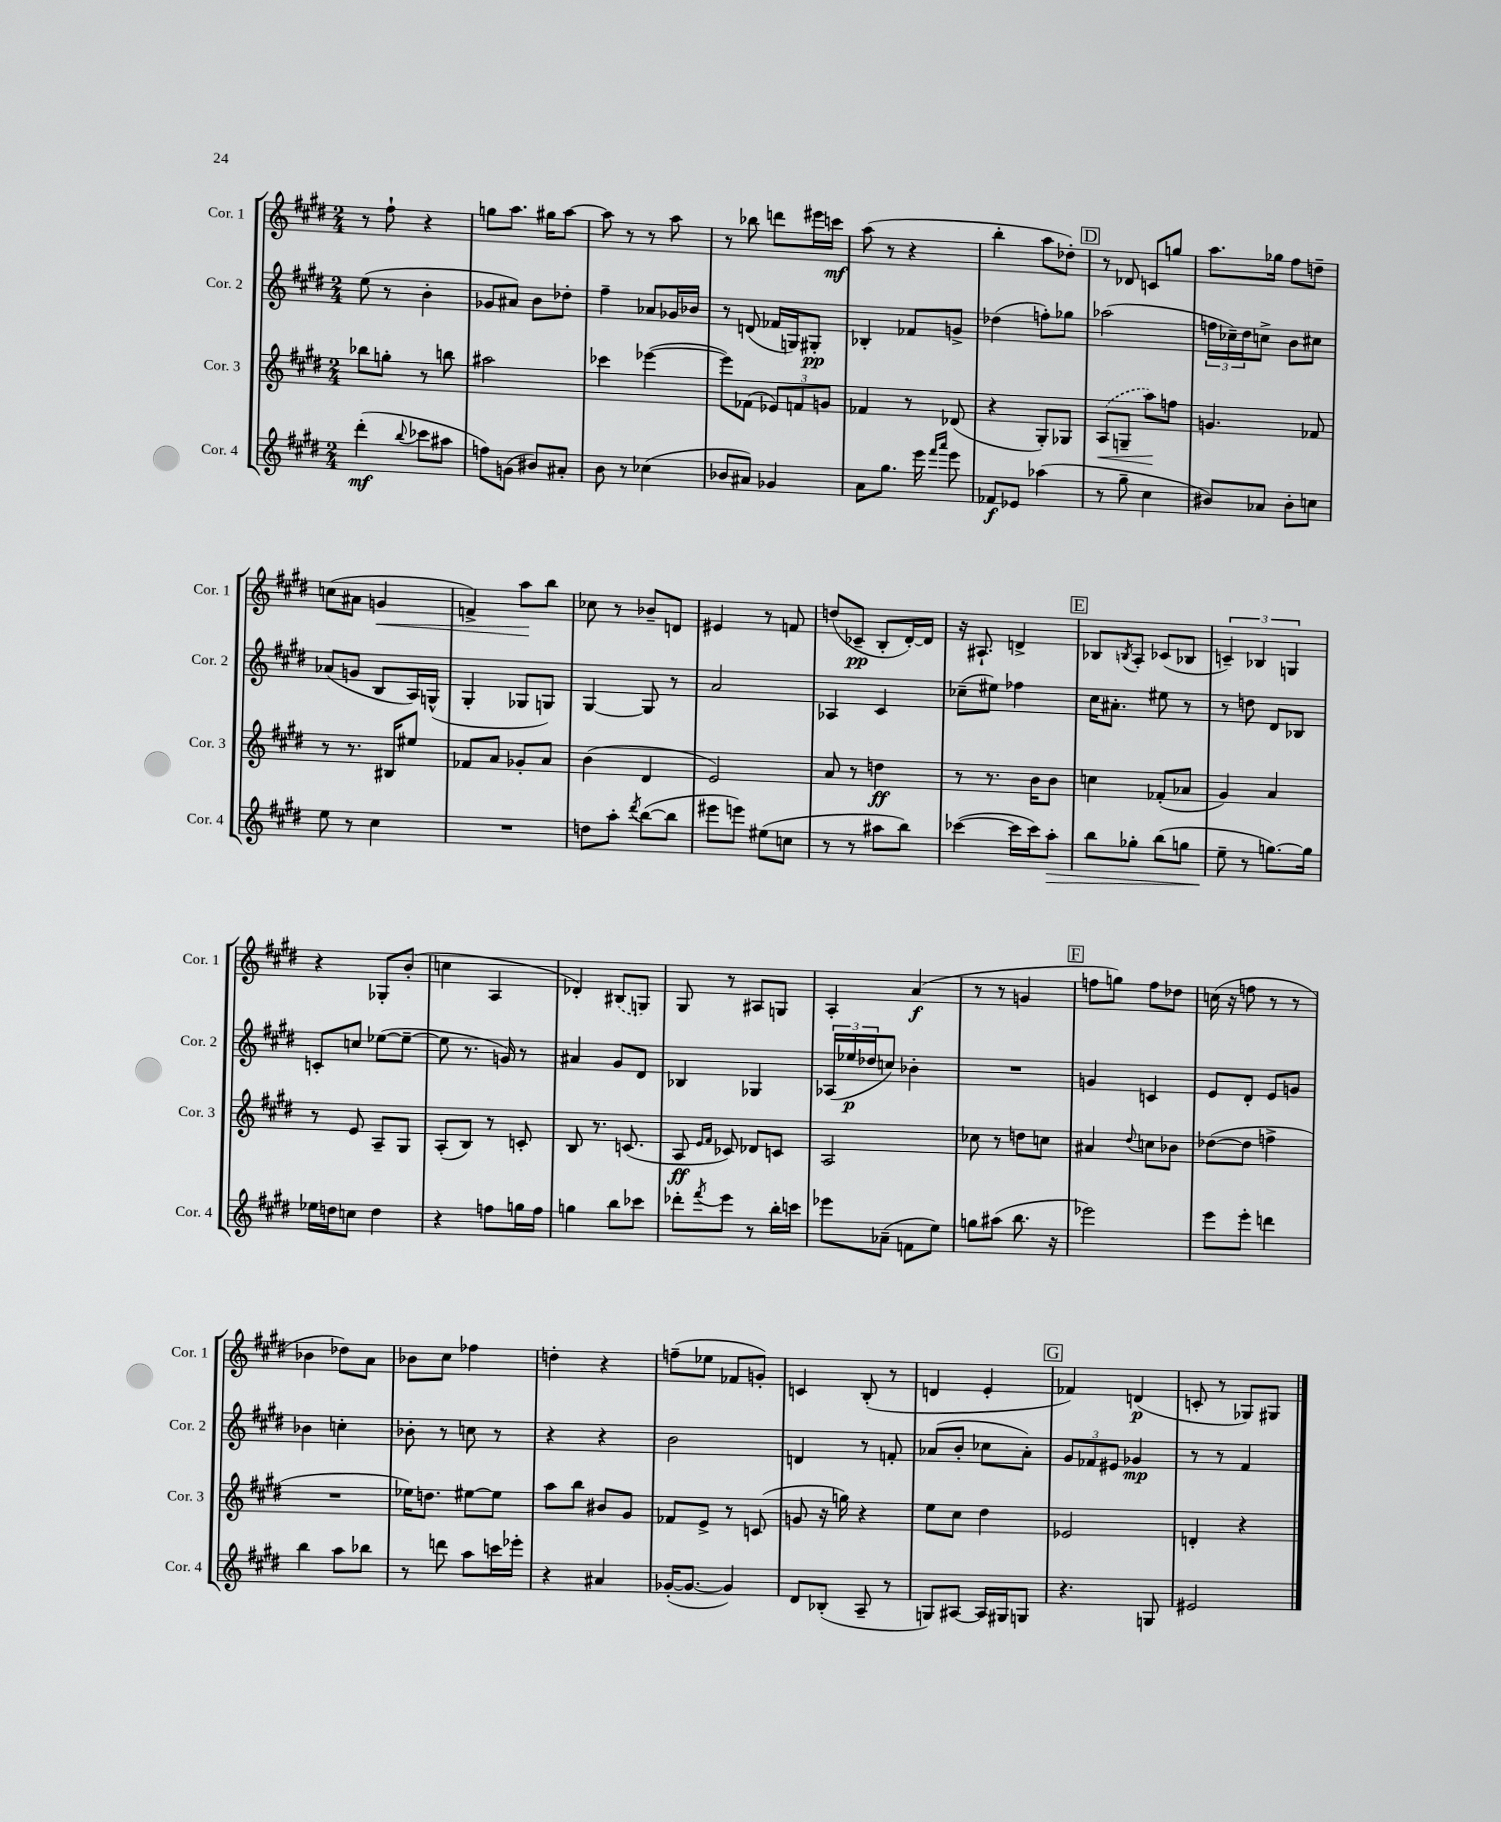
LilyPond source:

<<
\new StaffGroup <<
\new Staff = "s0" \with { instrumentName = "Cor. 1" shortInstrumentName = "Cor. 1" } {
    \clef treble \key e \major \numericTimeSignature \time 2/4
    r8 fis''8-! r4 |
    g''8 a''8. gis''16 a''8~ |
    a''8 r8 r8 a''8 |
    r8 bes''8 d'''8 eis'''16 c'''16\mf |
    a''8( r8 r4 |
    b''4-. a''8 des''8-.) |
    \mark \markup { \box "D" } r8 des'8 c'8 g''8 |
    a''8. ges''16 fis''8 d''8-- |
    c''8( ais'8 g'4\< |
    f'4->) a''8\! b''8 |
    ces''8 r8 bes'8-- d'8 |
    eis'4 r8 f'8 |
    d''8( ces'8--\pp b8-. dis'16~-.) dis'16 |
    r16 ais8.-! d'4-> |
    \mark \markup { \box "E" } bes8 \acciaccatura { b8 } a8-. ces'8( bes8 |
    \tuplet 3/2 { c'4--) bes4 g4 } |
    r4 ges8-. b'8-.( |
    c''4 a4 |
    des'4-.) \once \slurDashed bis8( g8) |
    gis8 r8 ais8 g8 |
    a4-. a'4\f( |
    r8 r8 g'4 |
    \mark \markup { \box "F" } f''8 g''8) f''8 des''8 |
    c''16( r16 f''8 r8 r8 |
    bes'4 des''8) a'8 |
    bes'8 cis''8 fes''4 |
    d''4-. r4 |
    f''8--( ees''8 fes'8 g'8-.) |
    c'4 b8-.( r8 |
    d'4 e'4-. |
    \mark \markup { \box "G" } fes'4) d'4\p( |
    c'8-. r8 ges8) gis8 \bar "|." |
}
\new Staff = "s1" \with { instrumentName = "Cor. 2" shortInstrumentName = "Cor. 2" } {
    \clef treble \key e \major \numericTimeSignature \time 2/4
    e''8( r8 b'4-. |
    ges'8 ais'8) b'8 des''8-. |
    fis''4-- aes'8 ges'16 bes'16 |
    r8 d'8( fes'16 g16) gis8-.\pp |
    bes4-. fes'8 g'8-> |
    des''4( f''8-.) ges''8 |
    \mark \markup { \box "D" } aes''2( |
    \tuplet 3/2 { f''16 ces''16--) dis''16 } c''8-> b'8 cis''8 |
    aes'8( g'8 b8 a16) g16-^( |
    gis4-. ges8 g8) |
    gis4~ gis8 r8 |
    a'2 |
    aes4 cis'4 |
    ces''8--( eis''8) fes''4 |
    \mark \markup { \box "E" } cis''16 ais'8.-. eis''8 r8 |
    r8 d''8 dis'8 bes8 |
    c'8-. c''8 ees''8~( ees''8~-- |
    ees''8 r8. g'16) r8 |
    ais'4 gis'8 dis'8 |
    bes4 ges4 |
    \tuplet 3/2 { aes16( ees''16\p des''16 } c''8) bes'4-. |
    R2 |
    \mark \markup { \box "F" } g'4 c'4 |
    e'8 dis'8-. e'8 g'8 |
    bes'4 c''4-. |
    bes'8-. r8 c''8 r8 |
    r4 r4 |
    b'2 |
    d'4 r8 f'8-. |
    aes'8( b'8-. ces''8 aes'8-.) |
    \mark \markup { \box "G" } \tuplet 3/2 { gis'8 fes'8 eis'8 } ges'4\mp |
    r8 r8 fis'4 \bar "|." |
}
\new Staff = "s2" \with { instrumentName = "Cor. 3" shortInstrumentName = "Cor. 3" } {
    \clef treble \key e \major \numericTimeSignature \time 2/4
    bes''8 g''8-. r8 b''8 |
    ais''2 |
    ces'''4 ees'''4~( |
    ees'''8) fes'8( \tuplet 3/2 { ees'8) f'8 g'8 } |
    fes'4 r8 des'8( |
    r4 gis8-.) ges8 |
    \mark \markup { \box "D" } \once \slurDashed a8\<( g8-- a''8\!) f''8 |
    g'4. fes'8 |
    r8 r8. bis16 eis''8 |
    fes'8 a'8 ges'8-. a'8 |
    b'4( dis'4 |
    e'2) |
    a'8 r8 d''4\ff |
    r8 r8. b'16 b'8 |
    \mark \markup { \box "E" } c''4 fes'8-.( aes'8 |
    gis'4) a'4 |
    r8 e'8 a8-- gis8 |
    a8-.( b8) r8 c'8-. |
    b8 r8. c'8.( |
    a8\ff \grace { e'16 fis'16 } ces'8) des'8 c'8 |
    a2 |
    ces''8 r8 d''8 c''8 |
    \mark \markup { \box "F" } ais'4 \appoggiatura { dis''8 } c''8 bes'8 |
    des''8~( des''8 f''4-> |
    R2 |
    ees''16) d''8. eis''8~ eis''8 |
    a''8 b''8 bis'8 gis'8 |
    fes'8 e'8-> r8 c'8( |
    g'8 r16 g''16) r4 |
    e''8 cis''8 dis''4 |
    \mark \markup { \box "G" } ees'2 |
    d'4-. r4 \bar "|." |
}
\new Staff = "s3" \with { instrumentName = "Cor. 4" shortInstrumentName = "Cor. 4" } {
    \clef treble \key e \major \numericTimeSignature \time 2/4
    dis'''4-.\mf( \appoggiatura { b''8 } ces'''8 ais''8 |
    f''8) g'8( bis'8) ais'8-. |
    b'8 r8 ces''4( |
    bes'8 ais'8) ges'4 |
    a'8 gis''8. e'''16 \grace { fis'''16 a'''16 } e'''8 |
    fes'8\f ees'8 aes''4( |
    \mark \markup { \box "D" } r8 gis''8-- cis''4 |
    bis'8) aes'8 bis'8-. c''8 |
    e''8 r8 cis''4 |
    R2 |
    d''8 a''8-. \acciaccatura { dis'''8 } b''8~( b''8 |
    eis'''8 e'''8) eis''8( c''8 |
    r8 r8 ais''8 b''8) |
    ces'''4~( ces'''16 ces'''16) a''8-.\> |
    \mark \markup { \box "E" } b''8 ges''8-. b''8( g''8 |
    e''8--\! r8 g''8.~) g''16 |
    ees''16 d''16 c''8 d''4 |
    r4 f''8 g''16 f''16 |
    g''4 b''8 ces'''8 |
    des'''8-. \acciaccatura { fis'''8 } e'''8 r8 b''16-. c'''16 |
    ees'''8 aes'8--( f'8 e''8) |
    g''8 ais''8( b''8. r16 |
    \mark \markup { \box "F" } ees'''2) |
    e'''8 e'''8-. d'''4 |
    b''4 a''8 bes''8 |
    r8 d'''8 a''8 c'''16 ees'''16-. |
    r4 ais'4 |
    ges'16~-.( ges'8.~ ges'4) |
    dis'8 bes8-.( a8-- r8 |
    g8) ais8~ ais16 gis16 g8 |
    \mark \markup { \box "G" } r4. g8 |
    eis'2 \bar "|." |
}
>>
>>
\layout { \context { \Score \remove "Bar_number_engraver" } }
